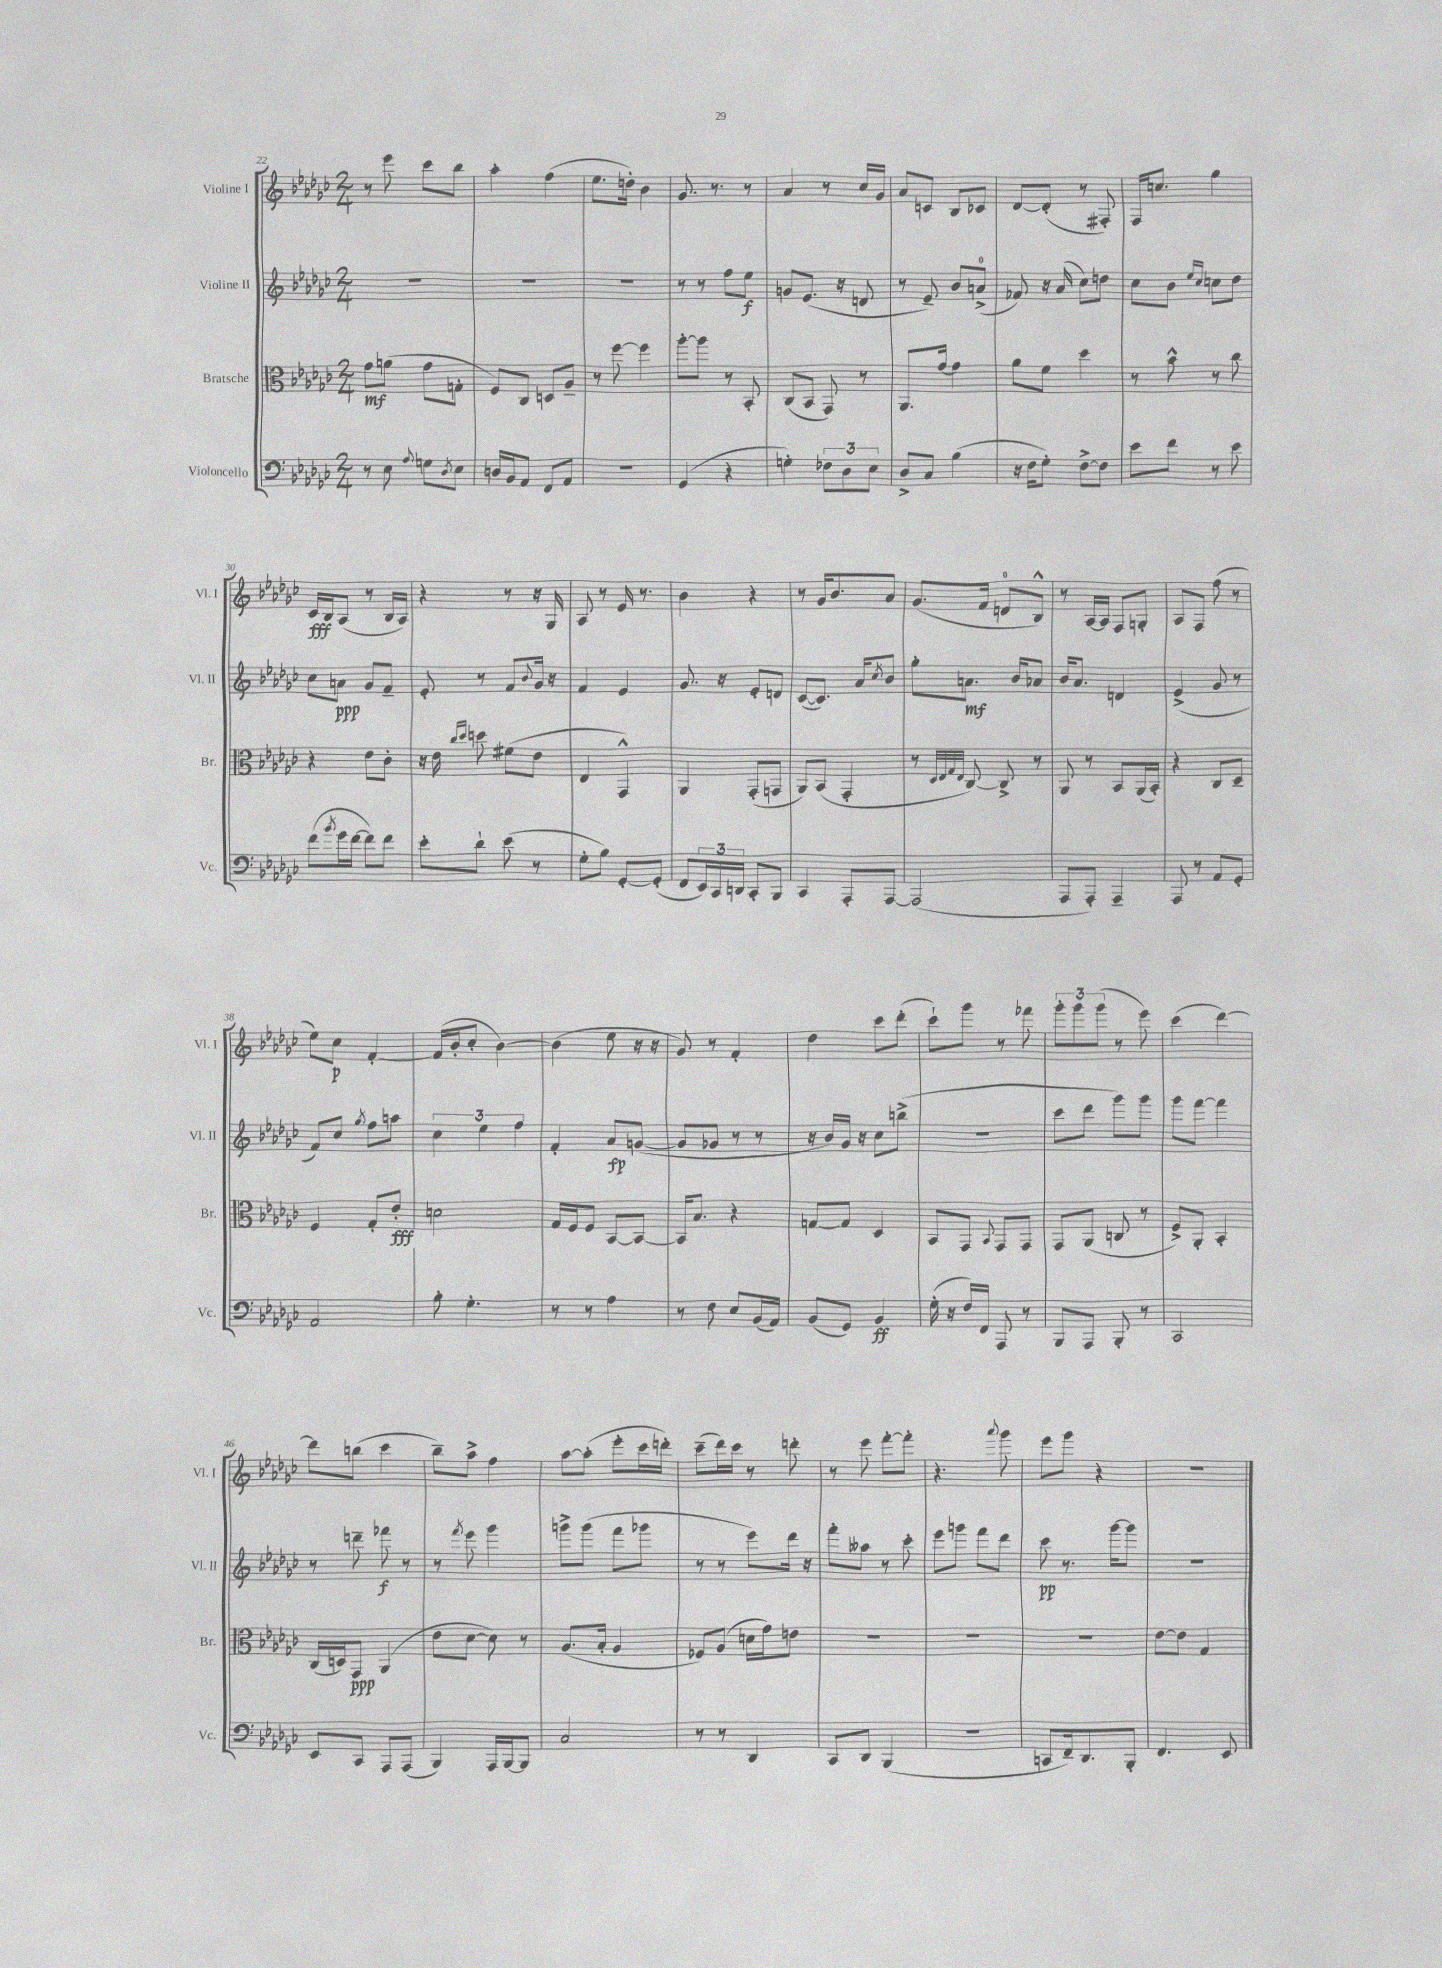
<<
\new StaffGroup <<
\new Staff = "s0" \with { instrumentName = "Violine I" shortInstrumentName = "Vl. I" } {
    \clef treble \key ges \major \numericTimeSignature \time 2/4
    r8 ees'''8 ces'''8 bes''8 |
    aes''4-. f''4( |
    ees''8. d''16-.) bes'4 |
    ges'8. r8. r8 |
    aes'4 r8 ces''16 ges'16 |
    aes'8 c'8 bes8 ces'8 |
    des'8~ des'8-.( r8 fis8-.) |
    f16 c''8. ges''4 |
    ces'16\fff bes16 aes8( r8 bes16 aes16) |
    r4 r8 r16 ges16 |
    aes8 r8 ees'16 r8. |
    bes'4 r4 |
    r8 ges'16 bes'8. aes'8 |
    ges'8.( f'16 d'8-0 bes8-^) |
    r8 aes16~ aes16 f8 g8-. |
    aes8 f8 f''8( r8 |
    ees''8) ces''8\p f'4~-. |
    f'16( bes'16-. ces''8-. bes'4~) |
    bes'4( ees''8 r16 r16 |
    ges'8) r8 f'4-. |
    des''4 ces'''8 des'''8-.( |
    ces'''8-!) ges'''8 r8 fes'''8 |
    \tuplet 3/2 { ges'''8-. ges'''8 ges'''8( } r8 ees'''8) |
    ces'''4( des'''4~) |
    des'''8 b''8( ces'''4 |
    bes''8--) aes''8-> f''4 |
    aes''8~ aes''8-.( ees'''8-. ces'''16 d'''16-.) |
    ces'''8--( des'''16) ces'''16 r8 d'''8-. |
    r8 ees'''8 f'''8~-. f'''8-. |
    r4. \appoggiatura { aes'''8 } ges'''8 |
    ees'''8 ges'''8 r4 |
    r2 \bar "|." |
}
\new Staff = "s1" \with { instrumentName = "Violine II" shortInstrumentName = "Vl. II" } {
    \clef treble \key ges \major \numericTimeSignature \time 2/4
    R2 |
    R2 |
    R2 |
    r8 r8 f''8 ees''8\f |
    g'8 ees'8.( r16 d'8 |
    r8 ees'8--) bes'8 a'8-0->( |
    fes'8) r16 aes'16( ces''8) d''8 |
    ces''8 bes'8 \grace { ees''16 ces''16 } c''8 des''8 |
    ces''8 a'8\ppp ges'8 f'8-- |
    ees'8-. r8 f'8 \appoggiatura { bes'8 } ges'16 r16 |
    f'4 ees'4 |
    ges'8. r16 ees'8-. d'8 |
    ces'8~( ces'8.) aes'16 \acciaccatura { ces''8 } bes'8 |
    ges''8-. a'8.\mf bes'16 aes'8 |
    bes'16 aes'8. d'4 |
    ees'4->( ges'8 r8 |
    f'8) ces''8 \acciaccatura { ges''8 } f''8 a''8 |
    \tuplet 3/2 { ces''4 ees''4 f''4 } |
    f'4-. aes'8\fp g'8~( |
    g'8 ges'8 r8 r8 |
    r16 bes'16) ges'16 r16 ces''8 b''8->( |
    r2 |
    ces'''8 des'''8 ges'''8) ges'''8 |
    ges'''8 f'''8~ f'''4 |
    r8 d'''8-- fes'''8\f r8 |
    r8 \acciaccatura { f'''8 } ees'''8 ges'''4 |
    g'''8-> g'''8( f'''8 ges'''8 |
    r8 r8 ees'''8) des'''16 r16 |
    f'''8-. aeses''8 r8 ces'''8-. |
    ees'''8 g'''8 f'''8 des'''8 |
    ces'''8\pp r8. ges'''16~ ges'''8 |
    R2 \bar "|." |
}
\new Staff = "s2" \with { instrumentName = "Bratsche" shortInstrumentName = "Br." } {
    \clef alto \key ges \major \numericTimeSignature \time 2/4
    ges'8\mf a'8( ges'8 g8-. |
    f8) ces8 d8 aes8-- |
    r8 f''8~ f''4 |
    aes''8~-. aes''8 r8 bes,8-. |
    ces8( bes,8 ges,8) r8 |
    aes,8. ges'16~ ges'4 |
    aes'8 f'8 des''4 |
    r8 bes'8-^ r8 ces''8 |
    r4 ees'8 ces'8-. |
    r16 ees'16 \grace { ces''16 des''16 } d''8 fis'8( ees'8 |
    ees4 ges,4-^) |
    aes,4 ges,8-.( g,8 |
    aes,8) bes,8( ges,4-. |
    r8 \grace { des32 ees32 ges32 ees32 } ces8~) ces8-> r8 |
    aes,8 r8 bes,8 aes,16( bes,16-.) |
    r4 ces8 des8-- |
    f4 ges8-. ees'8-.\fff |
    d'2 |
    ges16 f16 f8 bes,8~ bes,8~ |
    bes,16 bes8. r4 |
    g8~ g8 des4 |
    bes,8 ges,8 \appoggiatura { bes,8 } ges,8 ges,8 |
    ges,8 aes,8( c8 r8 |
    f8->) aes,8-. bes,4-. |
    ces16( d16) ges,8\ppp aes,4( |
    ees'8 des'8~ des'8) r8 |
    aes8.( bes16-. aes4 |
    fes8) aes8( d'16 ges'16) e'8 |
    R2 |
    R2 |
    R2 |
    ees'8~ ees'8 ges4 \bar "|." |
}
\new Staff = "s3" \with { instrumentName = "Violoncello" shortInstrumentName = "Vc." } {
    \clef bass \key ges \major \numericTimeSignature \time 2/4
    r8 ees8 \appoggiatura { aes8 } g8 \acciaccatura { des8 } ees8 |
    d16 bes,16 aes,8 f,8 aes,8 |
    R2 |
    ges,4( r4 |
    g4-.) \tuplet 3/2 { fes8 des8 ees8 } |
    des8-> ces8 bes4( |
    r16 f16 ges8-.) f8~-> f8 |
    ees'8 f'8 r8 ees'8 |
    f'8( \acciaccatura { bes'8 } ges'16 f'16~ f'8) f'8 |
    ees'8-. des'8-! ees'8( r8 |
    ges8-. bes8) ges,8~-. ges,8-.( |
    f,8 \tuplet 3/2 { ees,16) ces,16 d,16 } ces,8-. bes,,8 |
    ces,4 aes,,8-. aes,,8~ |
    aes,,2( |
    aes,,8 aes,,8-.) aes,,4-- |
    aes,,8 r8 aes,8 ges,8-. |
    aes,2 |
    bes8-. ges4.-. |
    r8 r8 aes4 |
    r8 f8 ees8 bes,16( aes,16) |
    bes,8( ges,8) bes,4\ff |
    ges16-.( r16 f16) f,16 aes,,8 r8 |
    bes,,8 aes,,8 bes,,8-. r8 |
    ces,2 |
    ees,8 ces,8 aes,,8 aes,,8( |
    bes,,4) aes,,16 bes,,16~ bes,,8 |
    ces2 |
    r8 r8 des,4 |
    ces,8 des,8 bes,,4( |
    r2 |
    c,8 f,16--) des,8. bes,,8-. |
    f,4. ees,8 \bar "|." |
}
>>
>>
\layout { \context { \Score currentBarNumber = #22 } }
